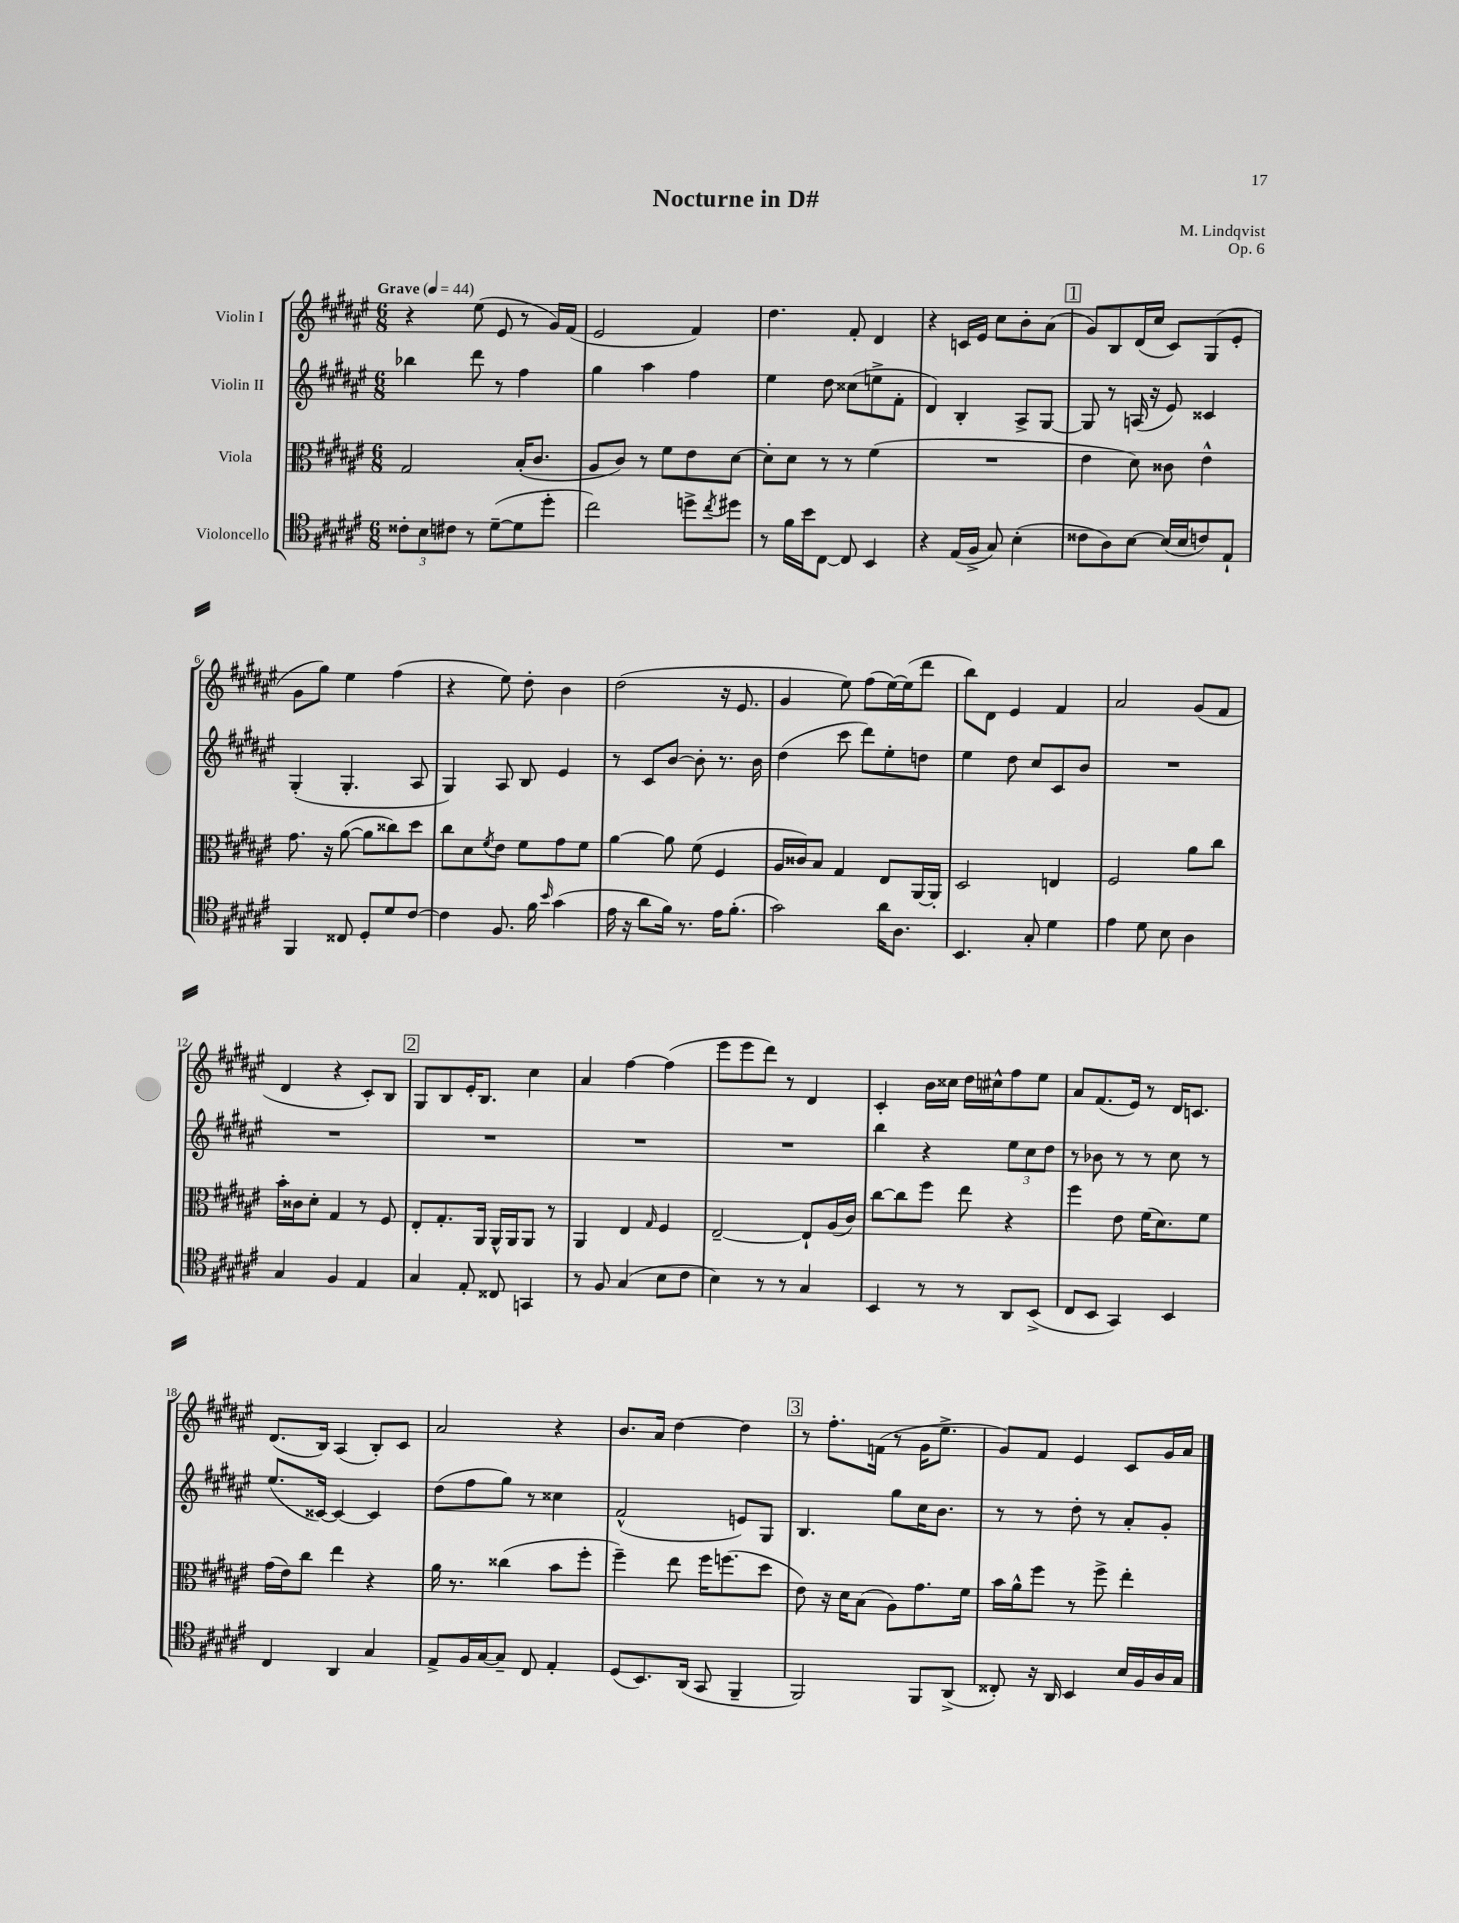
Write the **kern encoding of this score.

**kern	**kern	**kern	**kern
*staff4	*staff3	*staff2	*staff1
*clefC4	*clefC3	*clefG2	*clefG2
*k[f#c#g#d#a#e#]	*k[f#c#g#d#a#e#]	*k[f#c#g#d#a#e#]	*k[f#c#g#d#a#e#]
*M6/8	*M6/8	*M6/8	*M6/8
*MM44	*MM44	*MM44	*MM44
12c##'	2G#	4bb-	4r
12B	.	.	.
12c#	.	.	.
8r	.	8ddd#	(8ee#
([8d#~	.	8r	8e#
8d#]	(16B'	4ff#	8r
.	8.c#	.	.
8dd#'	.	.	16g#)
.	.	.	(16f#
=	=	=	=
2cc#)	8A#	4gg#	2e#
.	8c#)	.	.
.	8r	4aa#	.
.	8f#	.	.
8dd^	8e#	4ff#	4f#)
8qcc#	.	.	.
8dd#	[8d#	.	.
=	=	=	=
8r	8d#']	4ee#	4.dd#
16f#	8d#	.	.
16b	.	.	.
[8C#	8r	8dd#	.
8C#]	8r	(8cc##	8f#'
4BB	(4f#	8ee^	4d#
.	.	8f#'	.
=	=	=	=
4r	2.r	4d#)	4r
(16E#	.	4B'	16c
16F#^	.	.	16e#
8G#)	.	.	8cc#
(4B'	.	8A#^	8b'
.	.	[8G#	(8a#
=	=	=	=
8c##	4e#	8G#]	8g#)
8A#)	.	8r	8B
[8B	8d#)	(16A	(16d#
.	.	16r	16cc#
(16B]	8c##	8e#)	8c#)
16B	.	.	.
8c)	4e#^^	4c##	(8G#
8E#`	.	.	8e#'
=	=	=	=
4FF#	8.g#	(4G#'	8g#
.	.	.	8gg#)
.	16r	.	.
8C##	([8a#	4.G#'	4ee#
8D#'	8a#]	.	.
8d#	8cc##)	.	(4ff#
[8c#	8dd#	8A#	.
=	=	=	=
4c#]	8cc#	4G#)	4r
.	8d#	.	.
.	8qf#	.	.
8.F#	8e#	8A#	8ee#)
.	8f#	8B	8dd#'
16f#	.	.	.
16qqb	.	.	.
(4g#	8g#	4e#	4b
.	8f#	.	.
=	=	=	=
16e#	[4a#	8r	(2dd#
16r	.	.	.
8a#	.	8c#	.
16f#)	8a#]	[8b	.
8.r	.	.	.
.	(8f#	8b']	.
16e#	4F#	8.r	16r
(8.f#'	.	.	8.e#
.	.	16b	.
=	=	=	=
2g#)	16A#	(4dd#	4g#
.	16c##)	.	.
.	8B	.	.
.	4G#	8ccc#	8ee#)
.	.	8ddd#)	(8ff#
16a#	8E#	8ee#'	[16ee#)
8.A#	.	.	(16ee#]
.	[16AA#	8dd	8ddd#
.	16AA#']	.	.
=	=	=	=
4.BB	2D#	4ee#	8bb)
.	.	.	8d#
.	.	8dd#	4e#
8G#'	.	8cc#	.
4d#	4E	8c#	4f#
.	.	8b	.
=	=	=	=
4e#	2F#	2.r	2a#
8d#	.	.	.
8B	.	.	.
4A#	8a#	.	(8g#
.	8cc#	.	8f#
=	=	=	=
4G#	16b'	2.r	4d#
.	16c##	.	.
.	8d#'	.	.
4F#	4G#	.	4r
4E#	8r	.	8c#')
.	8F#	.	8B
=	=	=	=
4G#	8E#'	2.r	8G#
.	8.G#'	.	8B
8E#'	.	.	16e#'
.	16AA#	.	8.B
8C##	16AA#^^	.	.
.	16AA#	.	.
4GG	8AA#	.	4cc#
.	8r	.	.
=	=	=	=
8r	4AA#	2.r	4a#
8F#	.	.	.
(4G#	4E#	.	[4ff#
.	16qqG#	.	.
8B	4F#	.	(4ff#]
8c#	.	.	.
=	=	=	=
4B)	[2E#~	2.r	8eee#
.	.	.	8eee#
8r	.	.	8ddd#)
8r	.	.	8r
4G#	8E#`]	.	4d#
.	(16A#	.	.
.	16c#)	.	.
=	=	=	=
4BB	[8cc#	4bb	4c#'
.	8cc#]	.	.
8r	8ff#	4r	16b
.	.	.	16cc##
8r	8ee#	.	16dd#
.	.	.	16cc#^^
8AA#	4r	12ee#	8ff#
.	.	12cc#	.
(8BB^	.	.	8ee#
.	.	12dd#	.
=	=	=	=
8C#	4ff#	8r	8a#
8BB	.	8b-	(8.f#
4GG#)	8e#	8r	.
.	.	.	16e#)
.	(16f#	8r	8r
.	8.d#)	.	.
4BB	.	8cc#	16d#
.	.	.	8.c
.	8f#	8r	.
=	=	=	=
4C#	(16g#	(8.ee#	(8.d#
.	16e#)	.	.
.	8cc#	.	.
.	.	[16c##)	16B)
4AA#	4ee#	4c##_	(4A#
4G#	4r	4c##]	8B')
.	.	.	8c#
=	=	=	=
8E#^	16a#	(8dd#	2a#
.	8.r	.	.
16F#	.	8ff#	.
[16G#	.	.	.
8G#~]	(4cc##	8gg#)	.
8C#	.	8r	.
4E#'	8b	4cc##	4r
.	8ff#'	.	.
=	=	=	=
(8D#	4ff#~)	(2f#^^	8.b
8.BB)	.	.	.
.	.	.	16a#
.	8ee#	.	[4dd#
(16AA#	.	.	.
8GG#	16ff#	.	.
.	(8.ff	.	.
4FF#~	.	8e)	4dd#]
.	8dd#	8G#	.
=	=	=	=
2FF#)	8e#)	4.B	8r
.	16r	.	8.ff#'
.	16d#	.	.
.	(8B	.	.
.	.	.	(16f
.	8A#)	8gg#	8r
8FF#	8.g#	16cc#	16g#
.	.	8.b	8.ee#^
(8AA#^	.	.	.
.	16f#	.	.
=	=	=	=
8C##')	16b	8r	8g#)
.	16a#^^	.	.
16r	8ff#	8r	8f#
16AA#	.	.	.
4BB	8r	8dd#'	4e#
.	8ff#^	8r	.
16B	4ee#'	8a#'	8c#
16F#	.	.	.
16A#	.	8g#'	16g#
16G#	.	.	16a#
==	==	==	==
*-	*-	*-	*-
